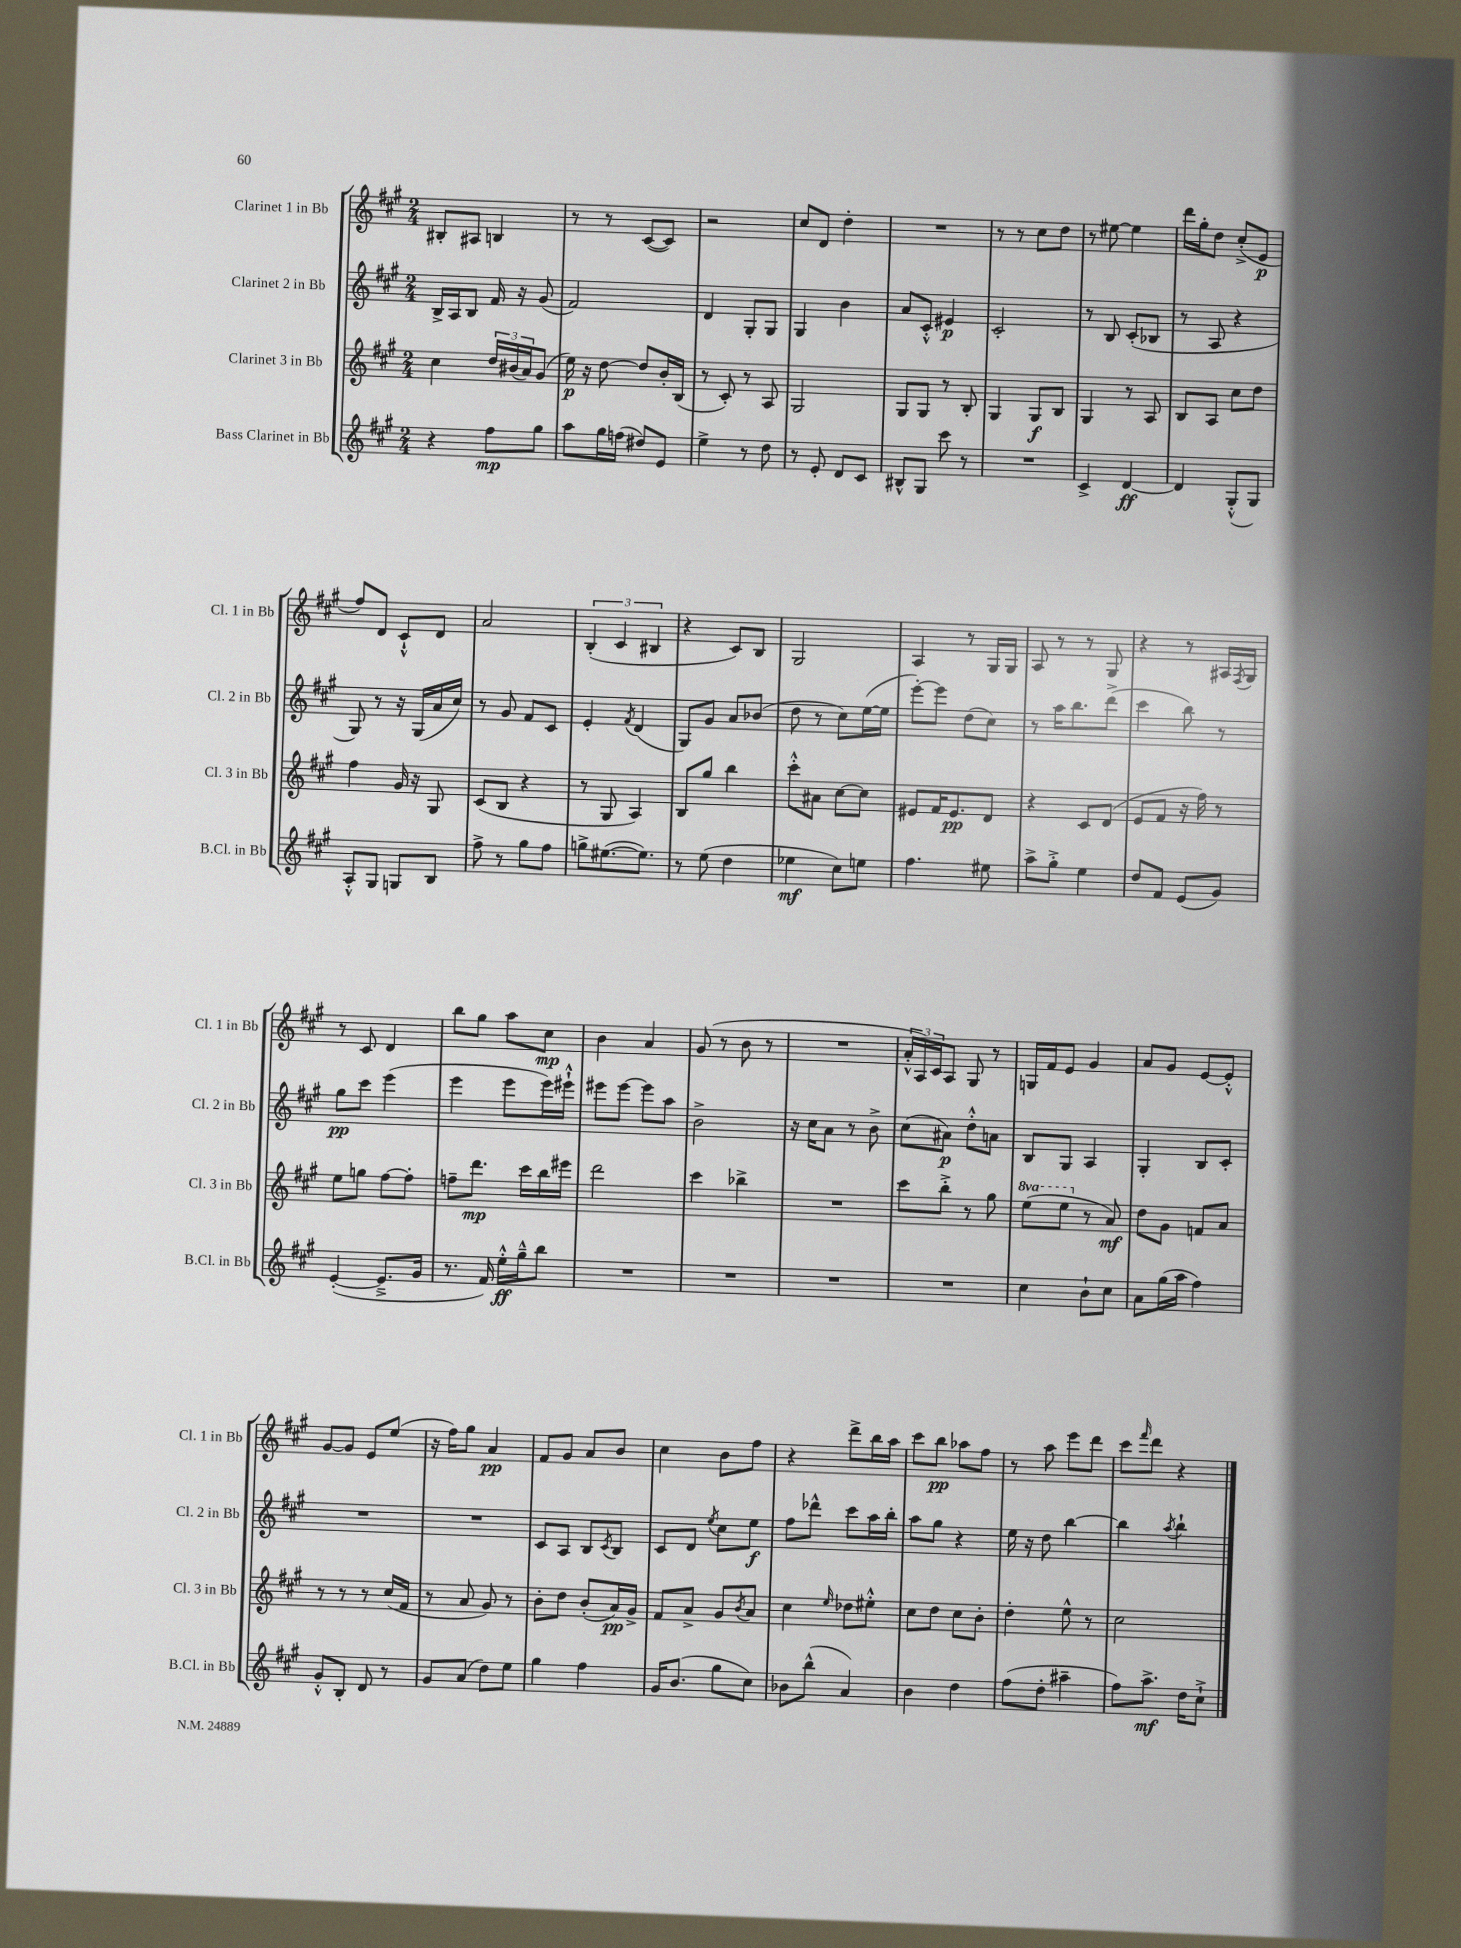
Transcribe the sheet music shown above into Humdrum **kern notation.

**kern	**dynam	**kern	**dynam	**kern	**dynam	**kern	**dynam
*part4	*part4	*part3	*part3	*part2	*part2	*part1	*part1
*staff4	*staff4	*staff3	*staff3	*staff2	*staff2	*staff1	*staff1
*I"Bass Clarinet in Bb	*	*I"Clarinet 3 in Bb	*	*I"Clarinet 2 in Bb	*	*I"Clarinet 1 in Bb	*
*I'B.Cl. in Bb	*	*I'Cl. 3 in Bb	*	*I'Cl. 2 in Bb	*	*I'Cl. 1 in Bb	*
*clefG2	*	*clefG2	*	*clefG2	*	*clefG2	*
*k[f#c#g#]	*	*k[f#c#g#]	*	*k[f#c#g#]	*	*k[f#c#g#]	*
*M2/4	*	*M2/4	*	*M2/4	*	*M2/4	*
=15	=15	=15	=15	=15	=15	=15	=15
4r	.	4cc#\	.	16B^/LL	.	8B#X'/L	.
.	.	.	.	16A/J	.	.	.
.	.	.	.	8B/J	.	8A#X/J	.
8ff#\L	mp	24dd/LL	.	16f#/	.	4Bn/	.
.	.	(24b#X/	.	.	.	.	.
.	.	.	.	16r	.	.	.
.	.	24a/J)	.	.	.	.	.
8gg#\J	.	(8g#/J	.	(8g#/	.	.	.
=16	=16	=16	=16	=16	=16	=16	=16
8aa\L	.	16ee\)	p	2f#/)	.	8r	.
.	.	16r	.	.	.	.	.
16gg#\L	.	[8dd\	.	.	.	8r	.
(16ffn\JJ	.	.	.	.	.	.	.
8dd#X/L)	.	8dd/L]	.	.	.	([8c#/L	.
8e/J	.	16b'/L	.	.	.	8c#/J])	.
.	.	(16B/JJ	.	.	.	.	.
=17	=17	=17	=17	=17	=17	=17	=17
4ee^\	.	8r	.	4d/	.	2r	.
.	.	8c#'/)	.	.	.	.	.
8r	.	8r	.	8G#'/L	.	.	.
8dd\	.	8A/	.	8G#/J	.	.	.
=18	=18	=18	=18	=18	=18	=18	=18
8r	.	2G#/	.	4G#/	.	8cc#/L	.
8e'/	.	.	.	.	.	8d/J	.
8d/L	.	.	.	4b\	.	4dd'\	.
8c#/J	.	.	.	.	.	.	.
=19	=19	=19	=19	=19	=19	=19	=19
8B#X^^/L	.	8G#/L	.	8a/L	.	2r	.
8G#/J	.	8G#/J	.	8c#'^^/J	.	.	.
8ccc#\	.	8r	.	4e#X/	p	.	.
8r	.	8B'/	.	.	.	.	.
=20	=20	=20	=20	=20	=20	=20	=20
2r	.	4G#/	.	2c#'/	.	8r	.
.	.	.	.	.	.	8r	.
.	.	8G#/L	f	.	.	8cc#\L	.
.	.	8B/J	.	.	.	8dd\J	.
=21	=21	=21	=21	=21	=21	=21	=21
4c#^/	.	4G#/	.	8r	.	8r	.
.	.	.	.	8B/	.	[8ee#X\	.
[4d/	ff	8r	.	(8c#'/L	.	4ee#\]	.
.	.	8A/	.	8B-X/J	.	.	.
=22	=22	=22	=22	=22	=22	=22	=22
4d/]	.	8B/L	.	8r	.	16ddd\LL	.
.	.	.	.	.	.	16gg#'\J	.
.	.	8A/J	.	8A/	.	8dd\J	.
(8G#'^^/L	.	8cc#\L	.	4r	.	(8cc#'^/L	.
8G#/J)	.	8dd\J	.	.	.	8e/J	p
!!LO:LB:g=z
=23	=23	=23	=23	=23	=23	=23	=23
8A'^^/L	.	4ff#\	.	8G#/)	.	8ff#/L)	.
8G#/J	.	.	.	8r	.	8d/J	.
8Gn/L	.	16g#/	.	16r	.	8c#`^^/L	.
.	.	16r	.	(16G#/LL	.	.	.
8B/J	.	8G#/	.	16a/	.	8d/J	.
.	.	.	.	16cc#/JJ)	.	.	.
=24	=24	=24	=24	=24	=24	=24	=24
8ff#^\	.	(8c#/L	.	8r	.	2a/	.
8r	.	8B/J	.	8g#/	.	.	.
8gg#\L	.	4r	.	8f#/L	.	.	.
8ff#\J	.	.	.	8c#/J	.	.	.
=25	=25	=25	=25	=25	=25	=25	=25
8ggn^\L	.	8r	.	4e'/	.	(6B'/	.
([8.ee#X\	.	8G#/	.	.	.	.	.
.	.	.	.	.	.	6c#/	.
.	.	.	.	8qf#/	.	.	.
.	.	4A/)	.	(4d/	.	.	.
8.ee#\J])	.	.	.	.	.	.	.
.	.	.	.	.	.	6B#X/	.
=26	=26	=26	=26	=26	=26	=26	=26
8r	.	8B/L	.	8G#/L)	.	4r	.
(8ee\	.	8gg#/J	.	8g#/J	.	.	.
4dd\	.	4bb\	.	8a/L	.	8c#/L)	.
.	.	.	.	(8b-X/J	.	8B/J	.
=27	=27	=27	=27	=27	=27	=27	=27
4ee-X\	mf	8ccc#'^^\L	.	8dd\	.	2G#/	.
.	.	8a#X\J	.	8r	.	.	.
8cc#\L)	.	[8cc#\L	.	8cc#\L)	.	.	.
8een\J	.	8cc#\J]	.	([16ee\L	.	.	.
.	.	.	.	16ee\JJ]	.	.	.
=28	=28	=28	=28	=28	=28	=28	=28
4.ff#\	.	8e#X/L	.	[8eee'\L)	.	4A/	.
.	.	16f#/K	.	8eee\J]	.	.	.
.	.	8.e#/	pp	.	.	.	.
.	.	.	.	(8dd\L	.	8r	.
8ee#X\	.	8d/J	.	8cc#\J)	.	16G#/LL	.
.	.	.	.	.	.	16G#/JJ	.
=29	=29	=29	=29	=29	=29	=29	=29
8aa^\L	.	4r	.	8r	.	8A/	.
8gg#'^\J	.	.	.	16aa\KL	.	8r	.
.	.	.	.	8.bb\	.	.	.
4ee\	.	8c#/L	.	.	.	8r	.
.	.	(8d/J	.	(8ddd^\J	.	8G#/	.
=30	=30	=30	=30	=30	=30	=30	=30
8dd/L	.	8e/L	.	4ccc#\	.	4r	.
8f#/J	.	8f#/J	.	.	.	.	.
(8e/L	.	16r	.	8bb\)	.	8r	.
.	.	16ff#\)	.	.	.	.	.
8g#/J)	.	8r	.	8r	.	16A#X/LL	.
.	.	.	.	.	.	8qF#/	.
.	.	.	.	.	.	16G#/JJ	.
!!LO:LB:g=z
=31	=31	=31	=31	=31	=31	=31	=31
([4e'/	.	8ee\L	.	8gg#\L	pp	8r	.
.	.	8ggn\J	.	8ccc#\J	.	8c#/	.
8.e~^/L]	.	[8ff#\L	.	(4eee\	.	4d/	.
.	.	8ff#'\J]	.	.	.	.	.
16g#/Jk	.	.	.	.	.	.	.
=32	=32	=32	=32	=32	=32	=32	=32
8.r	.	8ffn~\L	.	4eee\	.	8bb\L	.
.	.	8.ddd\J	mp	.	.	8gg#\J	.
16f#/)	.	.	.	.	.	.	.
16ee'^^\LL	ff	.	.	8eee\L	.	8aa\L	.
16gg#~^^\J	.	16ccc#\LL	.	.	.	.	.
8bb\J	.	16bb\	.	16eee\L)	.	8cc#\J	mp
.	.	16eee#X\JJ	.	16eee#X`^^\JJ	.	.	.
=33	=33	=33	=33	=33	=33	=33	=33
2r	.	2ddd\	.	8eee#X\L	.	4b\	.
.	.	.	.	[8eee#\J	.	.	.
.	.	.	.	8eee#\L]	.	4a/	.
.	.	.	.	8aa\J	.	.	.
=34	=34	=34	=34	=34	=34	=34	=34
2r	.	4ccc#\	.	2b^\	.	(8g#/	.
.	.	.	.	.	.	8r	.
.	.	4bb-X^\	.	.	.	8b\	.
.	.	.	.	.	.	8r	.
=35	=35	=35	=35	=35	=35	=35	=35
2r	.	2r	.	16r	.	2r	.
.	.	.	.	16cc#\KL	.	.	.
.	.	.	.	8a\J	.	.	.
.	.	.	.	8r	.	.	.
.	.	.	.	8b^\	.	.	.
=36	=36	=36	=36	=36	=36	=36	=36
2r	.	8ccc#\L	.	(8cc#\L	.	24a'^^/LL	.
.	.	.	.	.	.	24A/)	.
.	.	.	.	.	.	24c#/J	.
.	.	8bb'^\J	.	8a#X\J)	p	8A/J	.
.	.	8r	.	8dd'^^\L	.	8G#/	.
.	.	8gg#\	.	8an\J	.	8r	.
=37	=37	=37	=37	=37	=37	=37	=37
*	*	*8va	*	*	*	*	*
4cc#\	.	(8eee\L	.	8B/L	.	16Gn/LL	.
.	.	.	.	.	.	16f#/J	.
.	.	8eee\J	.	8G#/J	.	8e/J	.
*	*	*X8va	*	*	*	*	*
8b`\L	.	8r	.	4A/	.	4g#/	.
8cc#\J	.	8a/)	mf	.	.	.	.
=38	=38	=38	=38	=38	=38	=38	=38
8a\L	.	8dd\L	.	4G#'/	.	8a/L	.
(16gg#\L	.	8g#\J	.	.	.	8g#/J	.
16aa\JJ	.	.	.	.	.	.	.
4ff#\)	.	8fn/L	.	8B/L	.	[8e/L	.
.	.	8a/J	.	8c#'/J	.	8e'^^/J]	.
!!LO:LB:g=z
=39	=39	=39	=39	=39	=39	=39	=39
8g#'^^/L	.	8r	.	2r	.	[8g#/L	.
8B'/J	.	8r	.	.	.	8g#/J]	.
8d/	.	8r	.	.	.	8e/L	.
8r	.	(16cc#/LL	.	.	.	(8ee/J	.
.	.	16f#/JJ	.	.	.	.	.
=40	=40	=40	=40	=40	=40	=40	=40
8g#/L	.	8r	.	2r	.	16r	.
.	.	.	.	.	.	16ff#\KL)	.
(8a/J	.	8a/	.	.	.	8gg#\J	.
8dd\L)	.	8g#/)	.	.	.	4a/	pp
8ee\J	.	8r	.	.	.	.	.
=41	=41	=41	=41	=41	=41	=41	=41
4gg#\	.	8b'\L	.	8c#/L	.	8f#/L	.
.	.	8dd\J	.	8A/J	.	8g#/J	.
4ff#\	.	(8b'/L	.	8B/L	.	8a/L	.
.	.	.	.	8qc#/	.	.	.
.	.	16a/L)	pp	8B/J	.	8b/J	.
.	.	16g#^/JJ	.	.	.	.	.
=42	=42	=42	=42	=42	=42	=42	=42
16g#/KL	.	8f#/L	.	8c#/L	.	4cc#\	.
(8.b/J	.	.	.	.	.	.	.
.	.	8a^/J	.	8d/J	.	.	.
.	.	.	.	8qee/	.	.	.
8gg#\L	.	8g#/L	.	8cc#\L	.	8b\L	.
.	.	8qb/	.	.	.	.	.
8cc#\J)	.	8a/J	.	8ee\J	f	8ff#\J	.
=43	=43	=43	=43	=43	=43	=43	=43
8b-X\L	.	4cc#\	.	8ff#\L	.	4r	.
(8bb^^\J	.	.	.	8ddd-X^^\J	.	.	.
.	.	16qqee/	.	.	.	.	.
4a/)	.	8dd-X\L	.	8ccc#\L	.	8ddd^\L	.
.	.	8ee#X'^^\J	.	16aa\L	.	16bb\L	.
.	.	.	.	16bb'\JJ	.	16aa\JJ	.
=44	=44	=44	=44	=44	=44	=44	=44
4b\	.	8cc#\L	.	8aa\L	.	8ccc#\L	.
.	.	8dd\J	.	8gg#\J	.	8bb\J	pp
4dd\	.	8cc#\L	.	4r	.	8aa-X\L	.
.	.	8b'\J	.	.	.	8ff#\J	.
=45	=45	=45	=45	=45	=45	=45	=45
(8ff#\L	.	4dd'\	.	16ee\	.	8r	.
.	.	.	.	16r	.	.	.
8dd'\J	.	.	.	8dd\	.	8aa\	.
4aa#X~\	.	8ee^^\	.	[4bb\	.	8eee\L	.
.	.	8r	.	.	.	8ddd\J	.
=46	=46	=46	=46	=46	=46	=46	=46
8ff#\L)	.	2cc#\	.	4bb\]	.	8ccc#\L	.
.	.	.	.	.	.	16qqfff#/	.
8.aa^\J	mf	.	.	.	.	8ddd\J	.
.	.	.	.	8qaa/	.	.	.
.	.	.	.	4bb`\	.	4r	.
16dd\KL	.	.	.	.	.	.	.
8cc#`^\J	.	.	.	.	.	.	.
==	==	==	==	==	==	==	==
*-	*-	*-	*-	*-	*-	*-	*-
